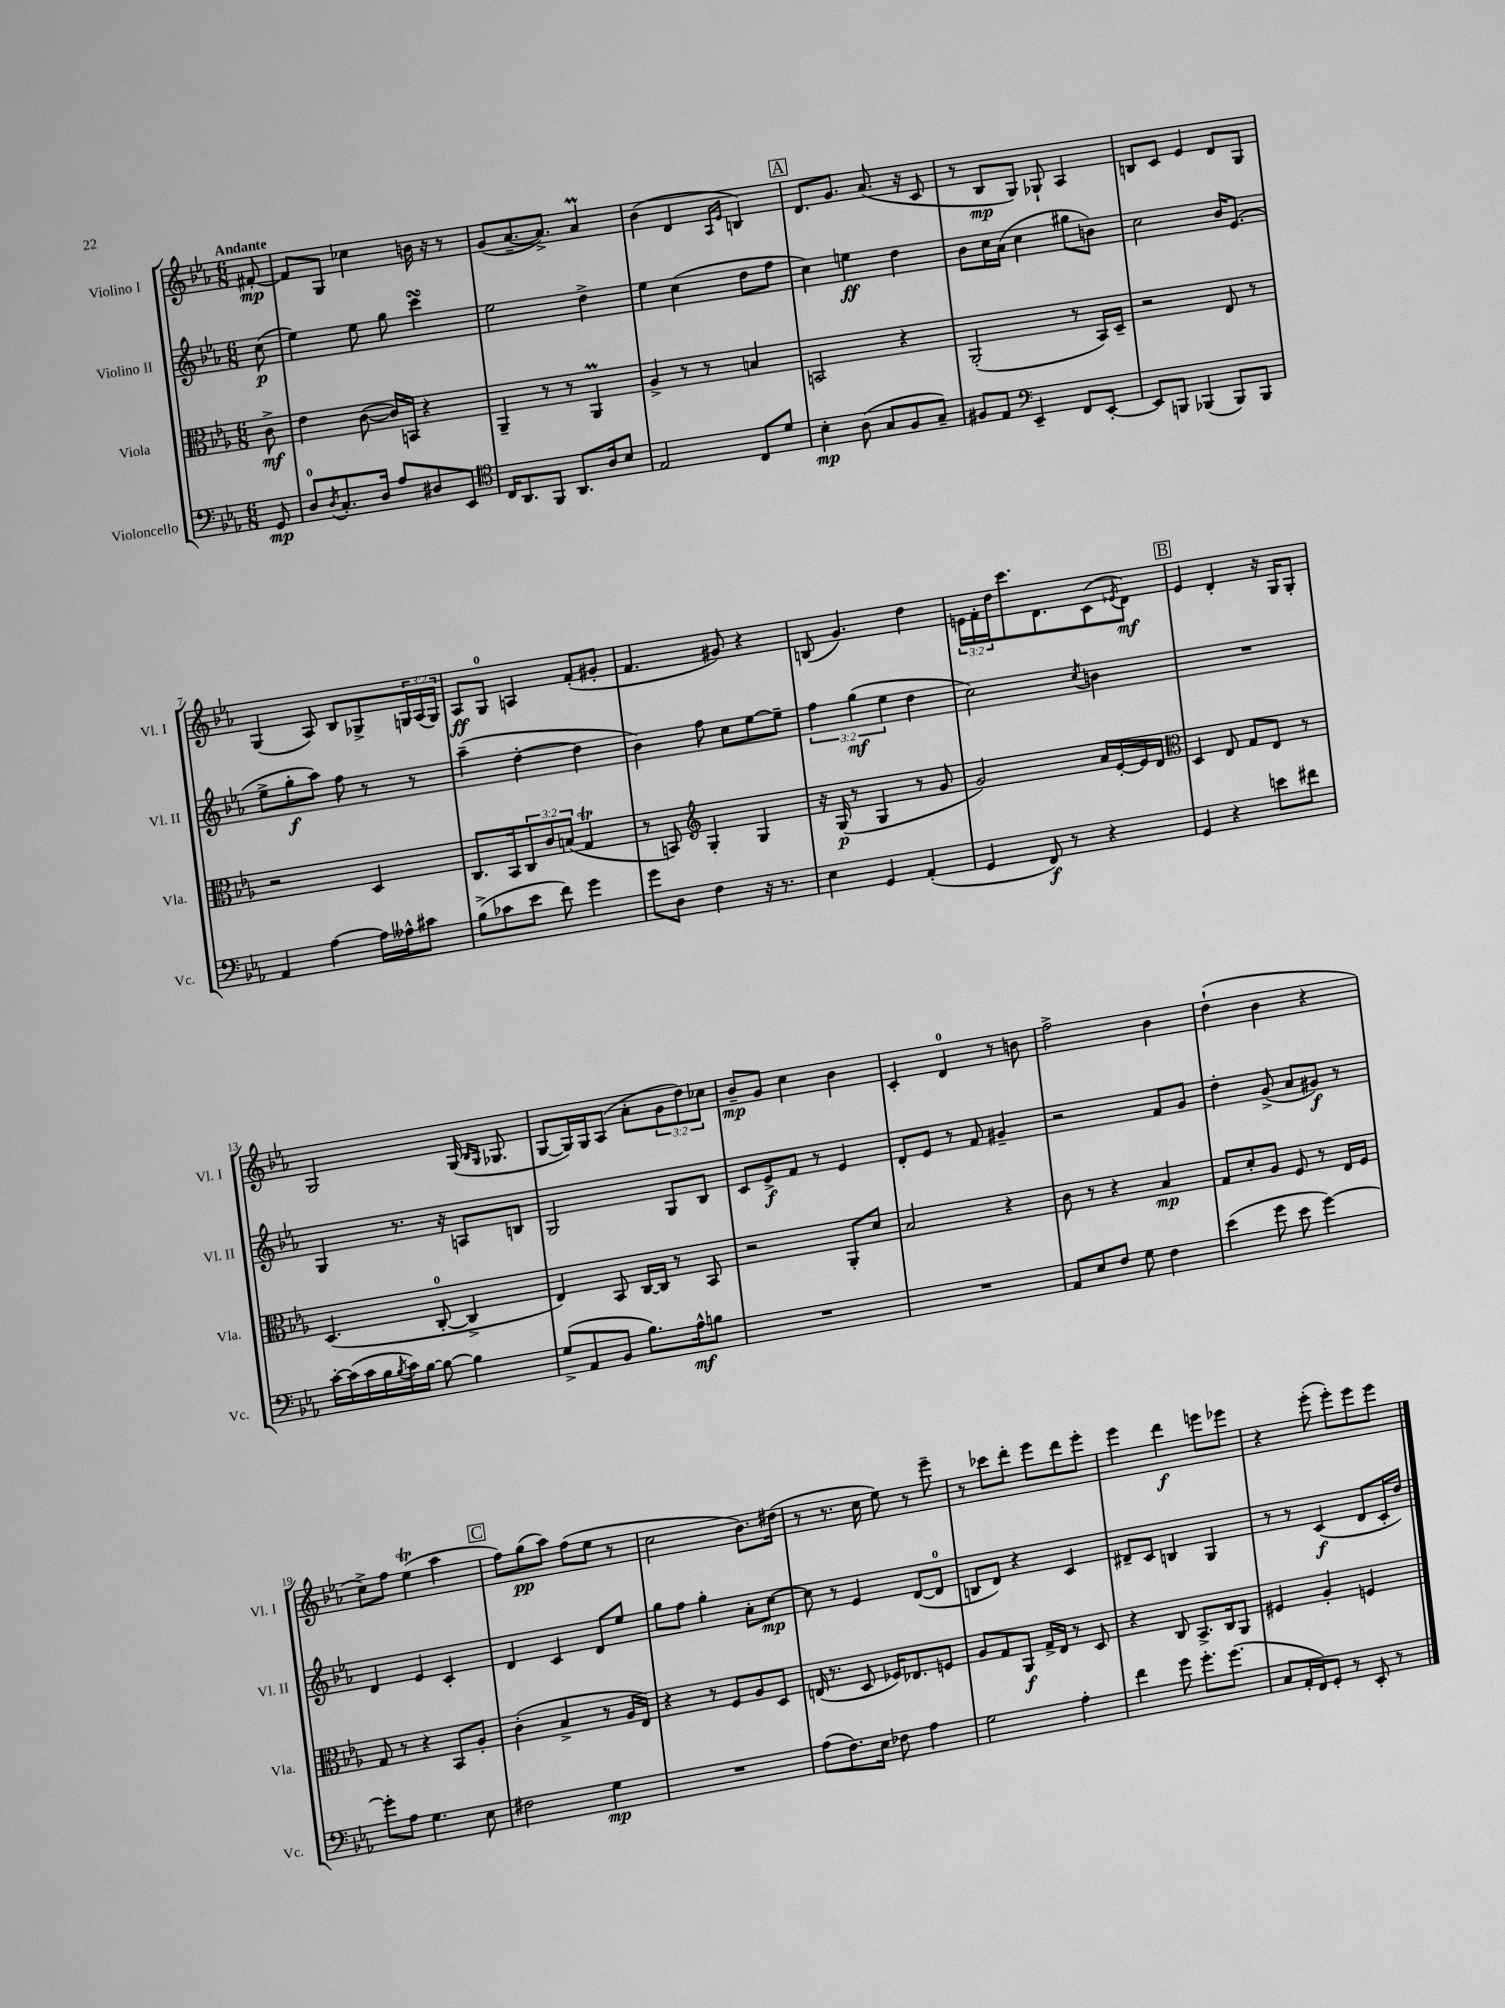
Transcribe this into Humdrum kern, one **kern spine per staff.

**kern	**kern	**kern	**kern
*staff4	*staff3	*staff2	*staff1
*clefF4	*clefC3	*clefG2	*clefG2
*k[b-e-a-]	*k[b-e-a-]	*k[b-e-a-]	*k[b-e-a-]
*M6/8	*M6/8	*M6/8	*M6/8
8GG	8c^	(8cc	[8f#'
=	=	=	=
8D	4e-	4ee-)	8f#]
8qD	.	.	.
8.C'	.	.	8G
.	([8c	8ee-	4cc-
16D	.	.	.
8A-	16c])	8gg	.
.	16BB	.	.
8D#	4r	4ccc	16b
.	.	.	16r
8EE-	.	.	8r
=	=	=	=
*clefC4	*	*	*
16C	4AA-~	2ee-	(8g
8.AA-	.	.	.
.	.	.	[8.a-~
8FF	8r	.	.
.	.	.	8.a-^])
8.AA-	8r	.	.
.	4AA-	4dd^	4a-
16A-	.	.	.
8B-	.	.	.
=	=	=	=
2E-	4A-^	4ee-	(4b-
.	8r	(4cc	4d
.	8r	.	.
.	.	.	16qqA-
.	.	.	16qqe-
8C	4B	8dd	4B)
8d	.	8ff	.
=	=	=	=
4B-'	2BB	4cc)	8.d
.	.	.	8.g
(8A-	.	4ee	.
8G	.	.	(8.a-
8F	4r	4dd	.
.	.	.	16r
8G~)	.	.	8c
=	=	=	=
8F#	(2AA-'	8b-	8r
8E-	.	16cc	8B-
.	.	(16a-	.
*clefF4	*	*	*
4EE-~	.	4cc	8G)
.	.	.	8G-`
8FF	8r	8gg#	4A-
[8EE-'	16BB-)	8b)	.
.	16D~	.	.
=	=	=	=
8EE-]	2r	2cc	8B
8BBB	.	.	8c
(4BBB-	.	.	4e-
8BBB-)	8E-	16b-	8d
.	.	(8.e-	.
8BBB-	8r	.	8G
=	=	=	=
4AA-	2r	8ee-^	(4G
.	.	8gg'	.
[4A-	.	8aa-)	8A-)
.	.	8ff	8B-
16A-]	4D	8r	8G-^
16A--^^	.	.	.
8c#	.	8r	24G
.	.	.	(24A-
.	.	.	24G)
=	=	=	=
(8B-^	8.C	(4aa-~	8A-
8c-	.	.	8G
.	16BB-	.	.
8e-	12C	[4dd'	4A
.	12c	.	.
8f)	.	.	.
.	(12B	.	.
4g	4G	4dd]	(8f'
.	.	.	8g#'
=	=	=	=
8g	8r	4b-)	4.f
8D	8BB)	.	.
*	*clefG2	*	*
4F	4G'	8ff	.
.	.	8cc	8g#)
16r	4G	[8ee-	4r
8.r	.	.	.
.	.	8ee-~]	.
=	=	=	=
4E-	16r	6ff	(8B
.	(16G	.	.
.	8r	.	4.g)
.	.	(6gg	.
4GG	4G	.	.
.	.	6ee-	.
(4AA-'	8r	4dd	4dd
.	8g	.	.
=	=	=	=
4GG	2g)	2cc)	24e
.	.	.	24f'
.	.	.	24dd
.	.	.	8.ccc
8FF)	.	.	.
.	.	.	8.d
8r	.	.	.
.	.	8qcc	.
4r	16a-	4b	(8c
.	[16e-'	.	.
.	.	.	8qe-
.	16e-]	.	8d)
.	16d	.	.
=	=	=	=
*	*clefC3	*	*
4GG	4D	2.r	4e-
4r	8E-	.	4d'
.	8G	.	.
8e	8E-	.	16r
.	.	.	16G
8f#	8r	.	8G'
=	=	=	=
[16c'	(4.D	4G	2G
(16c]	.	.	.
16c	.	.	.
16B-	.	.	.
8qB-	.	.	.
16c)	.	8.r	.
[16B-	.	.	.
8B-_	[8C'	.	.
.	.	16r	.
4B-]	4C^]	8A	(16G
.	.	.	16qqB-
.	.	.	16qqG
.	.	.	8.G-
.	.	8B	.
=	=	=	=
(8G^	4E-)	2G	[8G
8AA-	.	.	16G])
.	.	.	16G
8BB-	8BB-	.	(8A-
8.B-)	[16C	.	8a-'
.	16C]	.	.
.	8r	8G	12g
16A-^^	.	.	.
.	.	.	12dd)
8B	8BB-	8B-	.
.	.	.	12cc-
=	=	=	=
2.r	2r	8c	8b-~
.	.	8e-^	8g
.	.	8f	4cc
.	.	8r	.
.	8AA-'	4e-	4b-
.	8d	.	.
=	=	=	=
2.r	2B-	8d'	4c'
.	.	8e-	.
.	.	8r	4d
.	.	8f	.
.	4r	4g#~	8r
.	.	.	8b
=	=	=	=
8AA-	8c	2r	2ff^
8E-	8r	.	.
8F	4r	.	.
8G	.	.	.
4F	4B-	8f	4b-
.	.	8g	.
=	=	=	=
(4e-	8G	4dd'	(4dd`
.	8d'	.	.
8g	8A-	(8g^	4b-
8e-	8F	8a-	.
[4g)	8r	8g#)	4r
.	16E-	8r	.
.	16F	.	.
=	=	=	=
8g']	8G	4d	8cc^)
8A-	8r	.	8ff
4.G	4r	4e-	(4ee-
.	8BB-	4c'	4aa-
8E-	8A-'	.	.
=	=	=	=
2F#	(4c'	4d	8ff)
.	.	.	(8gg
.	4B-^	4c	8aa-)
.	.	.	(8ff
4G	8r	8d	8ee-
.	16A-	8ee-	8r
.	16E-)	.	.
=	=	=	=
2.r	4r	8gg	2cc
.	.	8ff	.
.	8r	4gg'	.
.	8F	.	.
.	8A-	8a-'	8.b-)
.	8D	[8cc	.
.	.	.	(16dd#
=	=	=	=
(8A-	(16E	8cc]	8r
.	8.r	.	.
8.F)	.	8r	8.r
.	8D	4e-	.
16E-	.	.	16cc
8F-	16F-)	.	8ee-)
.	8.E-	.	.
4A-	.	([8d	8r
.	8F	8d]	8eee-~
=	=	=	=
2G	8A-	8B	8r
.	8G	8d)	8ccc-
.	8AA-	4r	8ddd'
.	16G^	.	8eee-
.	16E-	.	.
4A-'	8r	4c	8ddd
.	8D	.	8eee-'
=	=	=	=
4f	4r	8d#~	4eee-
.	.	8c	.
8g	8C	4B	4ddd
8.g'	8.BB-^	.	.
.	.	4G	8eee
(8.g	16C	.	.
.	8AA-	.	8eee-
=	=	=	=
8C	4F#	8r	4r
16AA-'	.	8r	.
16FF)	.	.	.
8GG'	4A-'	(4c	(8eee-'
8r	.	.	8eee-')
8EE-'	4F	8d	8eee-
8r	.	16c'	8eee-
.	.	16dd)	.
==	==	==	==
*-	*-	*-	*-
